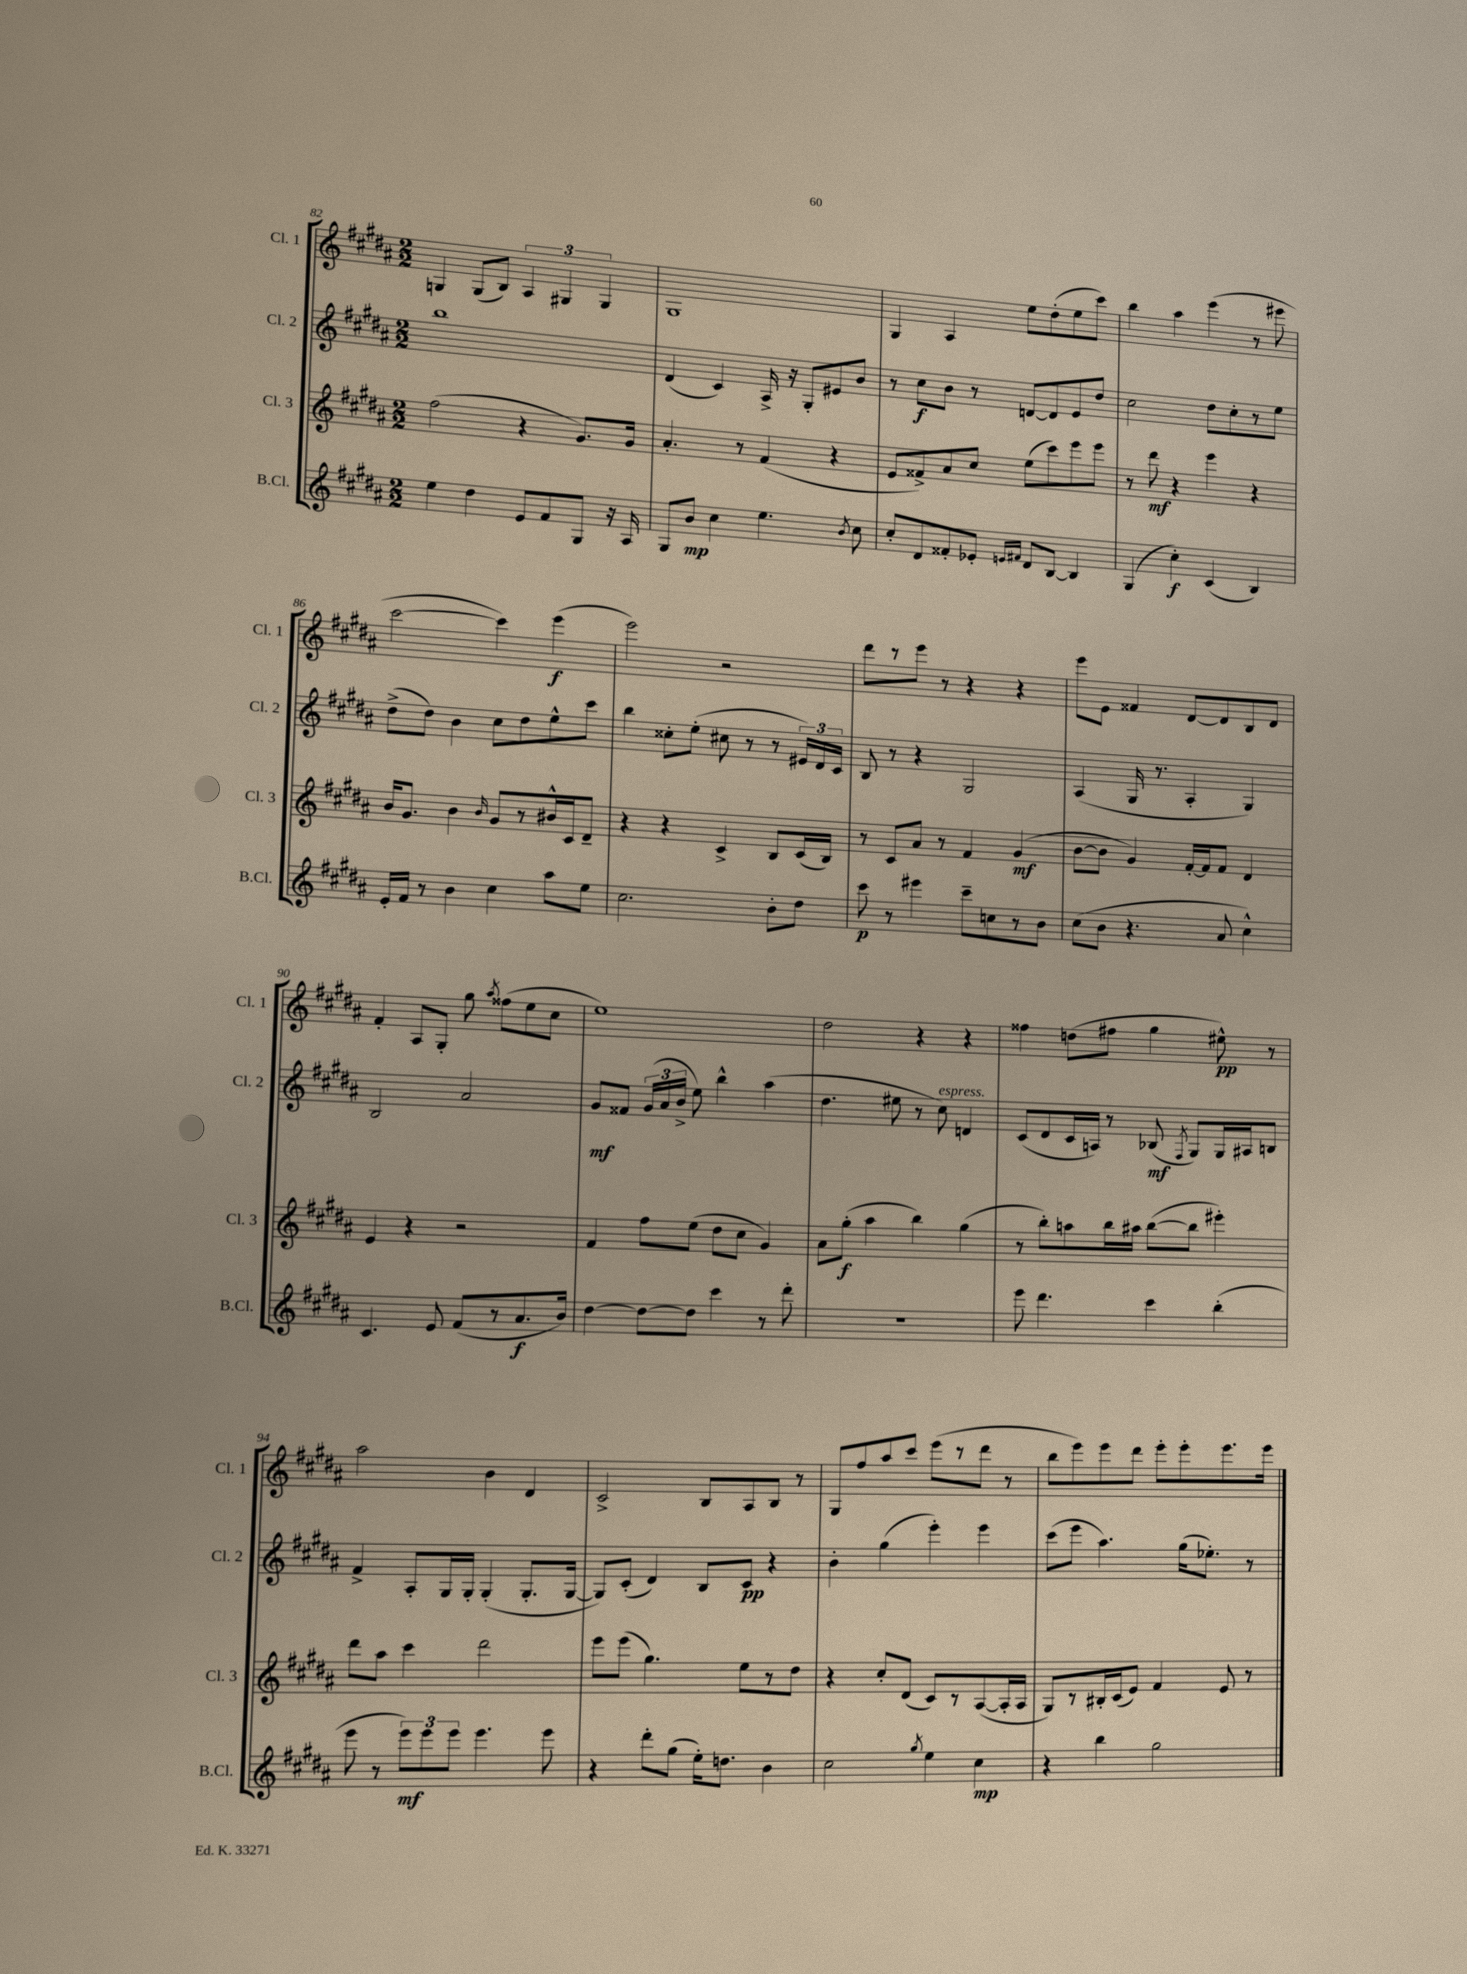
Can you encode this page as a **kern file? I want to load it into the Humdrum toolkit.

**kern	**dynam	**kern	**dynam	**kern	**dynam	**kern	**dynam
*part4	*part4	*part3	*part3	*part2	*part2	*part1	*part1
*staff4	*staff4	*staff3	*staff3	*staff2	*staff2	*staff1	*staff1
*I"B.Cl.	*	*I"Cl. 3	*	*I"Cl. 2	*	*I"Cl. 1	*
*I'B.Cl.	*	*I'Cl. 3	*	*I'Cl. 2	*	*I'Cl. 1	*
*clefG2	*	*clefG2	*	*clefG2	*	*clefG2	*
*k[f#c#g#d#a#]	*	*k[f#c#g#d#a#]	*	*k[f#c#g#d#a#]	*	*k[f#c#g#d#a#]	*
*M2/2	*	*M2/2	*	*M2/2	*	*M2/2	*
=82	=82	=82	=82	=82	=82	=82	=82
4ee\	.	(2ff#\	.	1bb	.	4Gn/	.
4dd#\	.	.	.	.	.	(8G/L	.
.	.	.	.	.	.	8B/J)	.
8e/L	.	4r	.	.	.	6A#/	.
8f#/	.	.	.	.	.	.	.
.	.	.	.	.	.	6G#X/	.
8G#/J	.	8.g#/L)	.	.	.	.	.
.	.	.	.	.	.	6G#/	.
16r	.	.	.	.	.	.	.
16A#/	.	16g#/Jk	.	.	.	.	.
=83	=83	=83	=83	=83	=83	=83	=83
8G#/L	.	4.a#'/	.	(4d#/	.	1G#	.
8b/J	mp	.	.	.	.	.	.
4cc#\	.	.	.	4c#/)	.	.	.
.	.	8r	.	.	.	.	.
4.ee\	.	(4f#/	.	16A#^/	.	.	.
.	.	.	.	16r	.	.	.
.	.	.	.	8G#'/L	.	.	.
.	.	4r	.	8e#X/	.	.	.
8qb/	.	.	.	.	.	.	.
8cc#\	.	.	.	8b/J	.	.	.
=84	=84	=84	=84	=84	=84	=84	=84
8cc#'/L	.	8e/L	.	8r	.	4G#/	.
8d#/	.	8f##X^/)	.	8cc#\L	f	.	.
8f##X'/	.	8a#/	.	8b\J	.	4A#/	.
8e-X'/J	.	8cc#/J	.	8r	.	.	.
16qqen/LL	.	.	.	.	.	.	.
16qqf#X/JJ	.	.	.	.	.	.	.
8d#/L	.	(8ee\L	.	[8dn/L	.	8ee\L	.
[8B/J	.	8ccc#\)	.	8d/]	.	(8dd#'\	.
4B/]	.	8eee\	.	8e/	.	8ee\	.
.	.	8eee\J	.	8dd#/J	.	8ccc#\J)	.
=85	=85	=85	=85	=85	=85	=85	=85
(4G#/	.	8r	.	2cc#\	.	4bb\	.
.	.	8ddd#\	mf	.	.	.	.
4cc#'\)	f	4r	.	.	.	4aa#\	.
(4c#/	.	4eee\	.	8dd#\L	.	(4eee\	.
.	.	.	.	8cc#'\	.	.	.
4B/)	.	4r	.	8r	.	8r	.
.	.	.	.	8ee\J	.	8eee#X\	.
!!LO:LB:g=z
=86	=86	=86	=86	=86	=86	=86	=86
16e'/LL	.	16b/KL	.	(8dd#^\L	.	[2ccc#\	.
16f#/JJ	.	8.g#/J	.	.	.	.	.
8r	.	.	.	8dd#\J)	.	.	.
4b\	.	4b\	.	4b\	.	.	.
.	.	16qqb/	.	.	.	.	.
4cc#\	.	8g#/L	.	8cc#\L	.	4ccc#\])	.
.	.	8r	.	8dd#\	.	.	.
8aa#\L	.	16b#X^^/L	.	8ee^^\	.	(4eee\	f
.	.	16c#/J	.	.	.	.	.
8ee\J	.	8d#~/J	.	8ccc#\J	.	.	.
=87	=87	=87	=87	=87	=87	=87	=87
2.cc#\	.	4r	.	4bb\	.	2eee\)	.
.	.	4r	.	8cc##X'\L	.	.	.
.	.	.	.	(8ee'\J	.	.	.
.	.	4c#^/	.	8cc#X\	.	2r	.
.	.	.	.	8r	.	.	.
8b'\L	.	8B/L	.	8r	.	.	.
8dd#\J	.	(16c#/L	.	24e#X/LL)	.	.	.
.	.	.	.	24d#/	.	.	.
.	.	16B/JJ)	.	.	.	.	.
.	.	.	.	24c#/JJ	.	.	.
=88	=88	=88	=88	=88	=88	=88	=88
8ccc#\	p	8r	.	8B/	.	8ddd#\L	.
8r	.	8c#/L	.	8r	.	8r	.
4eee#X\	.	8a#/J	.	4r	.	8eee\J	.
.	.	8r	.	.	.	8r	.
8ccc#~\L	.	4f#/	.	2G#/	.	4r	.
8ccn\	.	.	.	.	.	.	.
8r	.	(4g#/	mf	.	.	4r	.
8b\J	.	.	.	.	.	.	.
=89	=89	=89	=89	=89	=89	=89	=89
(8cc#\L	.	[8b\L	.	(4A#/	.	8eee\L	.
8b\J	.	8b\J]	.	.	.	8e\J	.
4.r	.	4g#/)	.	16G#/	.	4f##X/	.
.	.	.	.	8.r	.	.	.
.	.	[16f#'/LL	.	4A#'/	.	[8d#/L	.
.	.	16f#/J]	.	.	.	.	.
8a#/	.	8f#/J	.	.	.	8d#/]	.
4cc#^^\)	.	4d#/	.	4G#/)	.	8B/	.
.	.	.	.	.	.	8d#/J	.
!!LO:LB:g=z
=90	=90	=90	=90	=90	=90	=90	=90
4.c#/	.	4e/	.	2B/	.	4f#'/	.
.	.	4r	.	.	.	8A#/L	.
8e/	.	.	.	.	.	8G#'/J	.
(8f#/L	.	2r	.	2a#/	.	8gg#\	.
.	.	.	.	.	.	8qaa#/	.
8r	.	.	.	.	.	(8ff##X\L	.
8.a#/	f	.	.	.	.	8ee\	.
.	.	.	.	.	.	8cc#\J	.
16b/Jk)	.	.	.	.	.	.	.
=91	=91	=91	=91	=91	=91	=91	=91
[4dd#\	.	4f#/	.	8g#/L	mf	1ee)	.
.	.	.	.	8f##X/J	.	.	.
8dd#\L_	.	8ff#\L	.	(24g#/LL	.	.	.
.	.	.	.	24a#/	.	.	.
.	.	.	.	24b^/JJ	.	.	.
8dd#\J]	.	(8ee\J	.	8ee\)	.	.	.
4ccc#\	.	8dd#\L	.	4bb^^\	.	.	.
.	.	8cc#\J	.	.	.	.	.
8r	.	4g#/)	.	(4aa#\	.	.	.
8ddd#'\	.	.	.	.	.	.	.
=92	=92	=92	=92	=92	=92	=92	=92
1r	.	8a#\L	.	4.dd#\	.	2dd#\	.
.	.	(8gg#'\J	f	.	.	.	.
.	.	4aa#\	.	.	.	.	.
.	.	.	.	8ee#X\	.	.	.
.	.	4bb\)	.	8r	.	4r	.
!	!	!	!	!LO:TX:a:i:t=espress.	!	!	!
.	.	.	.	8cc#\)	.	.	.
.	.	(4gg#\	.	4dn/	.	4r	.
=93	=93	=93	=93	=93	=93	=93	=93
8eee\	.	8r	.	(8c#/L	.	4ff##X\	.
4.ddd#\	.	8bb'\L)	.	8d#/	.	.	.
.	.	8aan\	.	16c#/L	.	(8ddn\L	.
.	.	.	.	16An/JJ)	.	.	.
.	.	16bb\L	.	8r	.	8ff#X\J	.
.	.	16aa#X\JJ	.	.	.	.	.
4ccc#\	.	([8bb\L	.	(8B-X/	mf	4gg#\	.
.	.	.	.	8qF#/	.	.	.
.	.	8bb\J]	.	8G#/L)	.	.	.
(4bb'\	.	4eee#X'\)	.	16G#/L	.	8ee#X^^\)	pp
.	.	.	.	16A#X/J	.	.	.
.	.	.	.	8Bn/J	.	8r	.
!!LO:LB:g=z
=94	=94	=94	=94	=94	=94	=94	=94
8eee\	.	8ddd#\L	.	4f#^/	.	2aa#\	.
8r	.	8aa#\J	.	.	.	.	.
12eee\L)	mf	4ccc#\	.	8A#'/L	.	.	.
12eee\	.	.	.	.	.	.	.
.	.	.	.	16G#/L	.	.	.
12eee\J	.	.	.	.	.	.	.
.	.	.	.	16G#'/JJ	.	.	.
4.eee\	.	2ddd#\	.	(4G#'/	.	4b\	.
.	.	.	.	8.G#'/L	.	4d#/	.
8eee\	.	.	.	.	.	.	.
.	.	.	.	[16G#/Jk	.	.	.
=95	=95	=95	=95	=95	=95	=95	=95
4r	.	8eee\L	.	8G#/L])	.	2c#^/	.
.	.	(8eee\J	.	(8c#'/J	.	.	.
8ddd#'\L	.	4.gg#\)	.	4d#/)	.	.	.
(8gg#\J	.	.	.	.	.	.	.
16ee'\KL)	.	.	.	8B/L	.	8B/L	.
8.ddn\J	.	.	.	.	.	.	.
.	.	8ee\L	.	8c#/J	pp	8A#/	.
4b\	.	8r	.	4r	.	8B/J	.
.	.	8dd#\J	.	.	.	8r	.
=96	=96	=96	=96	=96	=96	=96	=96
2cc#\	.	4r	.	4b'\	.	8G#/L	.
.	.	.	.	.	.	8ff#/	.
.	.	8cc#'/L	.	(4gg#\	.	8aa#/	.
.	.	(8d#/J	.	.	.	8ccc#/J	.
8qgg#/	.	.	.	.	.	.	.
4ee\	.	8c#/L)	.	4eee'\)	.	(8eee\L	.
.	.	8r	.	.	.	8r	.
4cc#\	mp	([8A#/	.	4eee\	.	8ddd#\J	.
.	.	16A#'/L]	.	.	.	8r	.
.	.	16A#/JJ	.	.	.	.	.
=97	=97	=97	=97	=97	=97	=97	=97
4r	.	8G#/L)	.	(8ccc#\L	.	8bb\L	.
.	.	8r	.	8eee\J	.	8eee\)	.
4bb\	.	16B#X'/L	.	4.aa#\)	.	8eee\	.
.	.	(16c#/J	.	.	.	.	.
.	.	8e/J)	.	.	.	8ddd#\J	.
2gg#\	.	4f#/	.	.	.	8eee'\L	.
.	.	.	.	(16gg#\KL	.	8eee'\	.
.	.	.	.	8.ee-X'\J)	.	.	.
.	.	8e/	.	.	.	8.eee\	.
.	.	8r	.	8r	.	.	.
.	.	.	.	.	.	16eee\Jk	.
==	==	==	==	==	==	==	==
*-	*-	*-	*-	*-	*-	*-	*-
